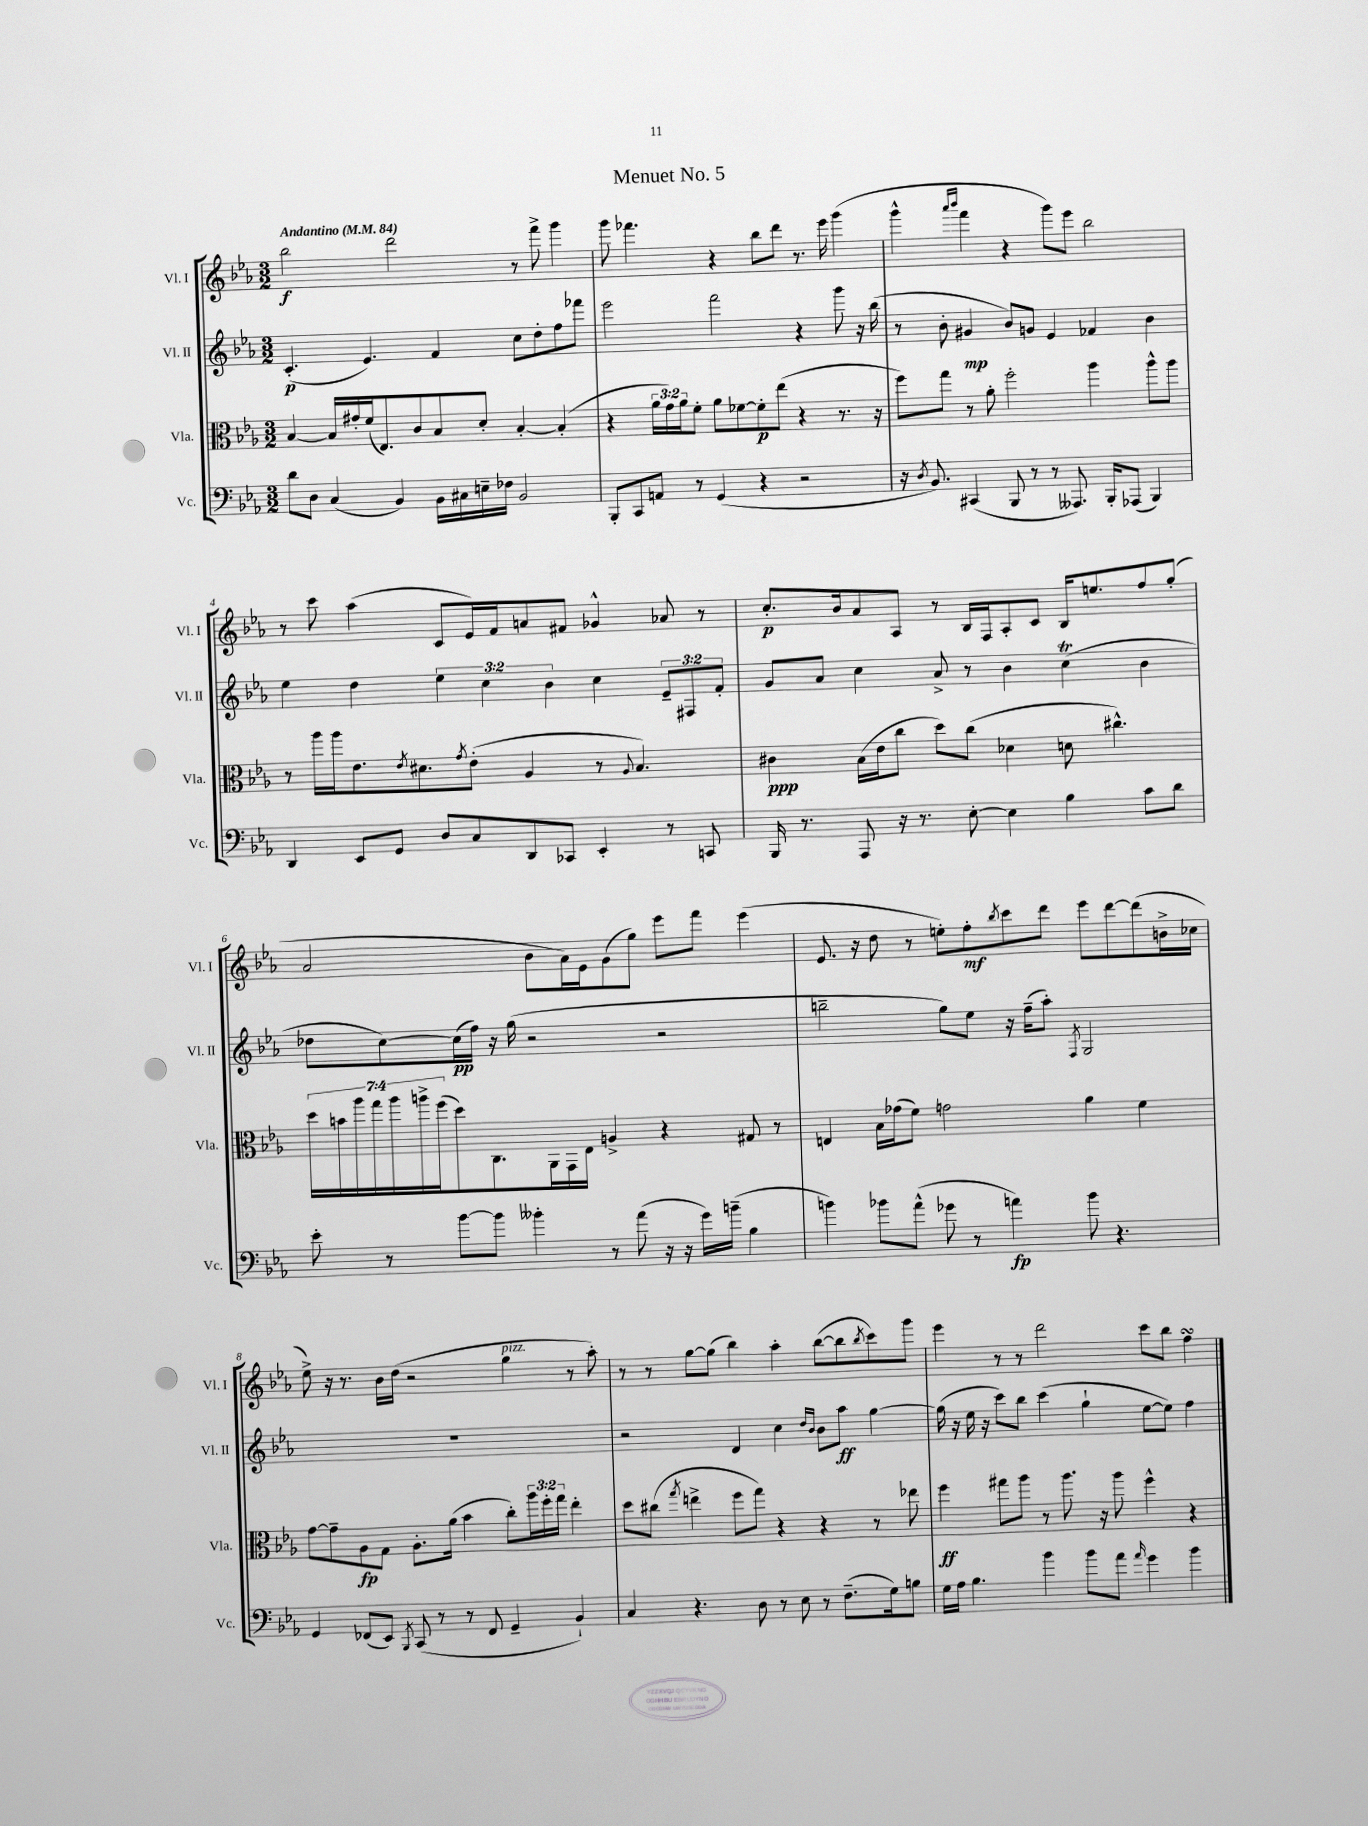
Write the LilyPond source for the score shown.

\header { title = "Menuet No. 5" }
<<
\new StaffGroup <<
\new Staff = "s0" \with { instrumentName = "Vl. I" shortInstrumentName = "Vl. I" } {
    \clef treble \key ees \major \numericTimeSignature \time 3/2 \tempo "Andantino" 4 = 84
    bes''2\f d'''2 r8 f'''8-> g'''4 |
    g'''8 fes'''4. r4 bes''8 d'''8 r8. ees'''16 g'''4( |
    g'''4-^ \grace { aes'''16 bes'''16 } f'''4 r4 g'''8) ees'''8 bes''2 |
    r8 c'''8 aes''4( c'8 ees'16) f'16 a'8 fis'8 ges'4-^ aes'8 r8 |
    c''8.-.\p bes'16 aes'8 aes8 r8 bes16 f16 aes8-. c'8 bes16 e''8. f''8 g''8-.( |
    aes'2 bes'8 aes'16) ees'16 g'8( g''8) ees'''8 f'''8 ees'''4( |
    ees'8. r16 d''8 r8 e''8-.) f''8-.\mf \acciaccatura { bes''8 } c'''8 d'''8 ees'''8 d'''8~ d'''8( b'16-> ces''16 |
    ees''8->) r16 r8. bes'16 d''16( r2 g''4^\markup { \italic "pizz." } r8 aes''8-.) |
    r8 r8 g''8~ g''8( bes''4) aes''4-. bes''8~( bes''8 \acciaccatura { bes''8 } c'''8) g'''8 |
    ees'''4 r8 r8 d'''2 c'''8 bes''8 f''4\turn \bar "|." |
}
\new Staff = "s1" \with { instrumentName = "Vl. II" shortInstrumentName = "Vl. II" } {
    \clef treble \key ees \major \numericTimeSignature \time 3/2 \override Staff.TupletNumber.text = #tuplet-number::calc-fraction-text
    c'4.-.\p( ees'4.) f'4 c''8 d''8-. f''8 fes'''8 |
    ees'''2 f'''2 r4 g'''8 r16 bes''16( |
    r8 bes'8-. gis'4\mp bes'8) g'8 ees'4 fes'4 bes'4 |
    ees''4 d''4 \tuplet 3/2 { ees''4 c''4 bes'4 } c''4 \tuplet 3/2 { ees'8-- fis8 f'8-. } |
    g'8 aes'8 c''4 aes'8-> r8 bes'4 c''4\trill( bes'4 |
    des''8 c''8~) c''16\pp( f''16) r16 g''16( r2 r2 |
    b''2-- g''8) ees''8 r16 f''16--( aes''8-.) \acciaccatura { f8 } g2 |
    R1. |
    r2 d'4 c''4 \grace { d''16 bes'16 } bes'8 aes''8\ff g''4~ |
    g''16( r16 ees''16 r16 c'''8) bes''8 c'''4( g''4-! ees''8~ ees''8) f''4 \bar "|." |
}
\new Staff = "s2" \with { instrumentName = "Vla." shortInstrumentName = "Vla." } {
    \clef alto \key ees \major \numericTimeSignature \time 3/2 \override Staff.TupletNumber.text = #tuplet-number::calc-fraction-text
    bes4~ bes16 gis'16-. f'16( ees8.) c'8 bes8 d'8-. bes4~-. bes4-.( |
    r4 \tuplet 3/2 { aes'16 g'16) aes'16 } f'8-. aes'8 fes'8~ fes'8-.\p ees''8( r4 r8. r16 |
    f''8) g''8 r8 aes'8-. f''2-. aes''4 aes''8-^ aes''8 |
    r8 aes''16 aes''16 ees'8. \acciaccatura { ees'8 } dis'8. \acciaccatura { g'8 } ees'8-.( aes4 r8 \appoggiatura { aes8 } bes4.) |
    cis'4\ppp bes16( ees'16 c''8 d''8) c''8( des'4 d'8 cis''4.-^) |
    \tuplet 7/4 { d''16 b'16 aes''16 g''16 aes''16 a''16-> f''16( } d''8) c8. aes,16 g,16 ees16 a4-> r4 gis8 r8 |
    e4 bes16 ges'16( f'8) g'2 aes'4 f'4 |
    g'8~ g'8-- aes8\fp g8 aes8.-. aes'16( bes'4 c''8-.) \tuplet 3/2 { aes''16 f''16-. g''16 } ees''4-. |
    d''8 cis''8( \acciaccatura { g''8 } e''4-> f''8 g''8) r4 r4 r8 ees''8 |
    f''4\ff gis''8 aes''8 r8 aes''8. r16 aes''8 f''4-^ r4 \bar "|." |
}
\new Staff = "s3" \with { instrumentName = "Vc." shortInstrumentName = "Vc." } {
    \clef bass \key ees \major \numericTimeSignature \time 3/2
    d'8 d8 c4( bes,4) bes,16 cis16 e16-- fes16 bes,2 |
    bes,,8-. c,8 a,8 r8 g,4( r4 r2 |
    r16 \acciaccatura { d8 } bes,8.) cis,4( bes,,8 r8 r8 aeses,,8.) bes,,16-. aes,,8( bes,,4) |
    d,4 ees,8 g,8 d8 c8 d,8 ces,8 ees,4-. r8 c,8 |
    bes,,16 r8. aes,,8 r16 r8. ees8~-. ees4 bes4 c'8 d'8 |
    ees'8-. r8 bes'8~ bes'8 beses'4-. r8 aes'8( r16 r16 g'16) b'16--( bes4 |
    b'4) bes'8 aes'8-^( ges'8 r8 a'4\fp) bes'8 r4. |
    g,4 fes,8( ees,8) \acciaccatura { bes,,8 } c,8( r8 r8 fes,8 g,4-- bes,4-!) |
    c4 r4. d8 r8 ees8 r8 f8.--( g16) b8 |
    g16 aes16 bes4. bes'4 bes'8 aes'8 \grace { aes'16 } g'4 bes'4 \bar "|." |
}
>>
>>
